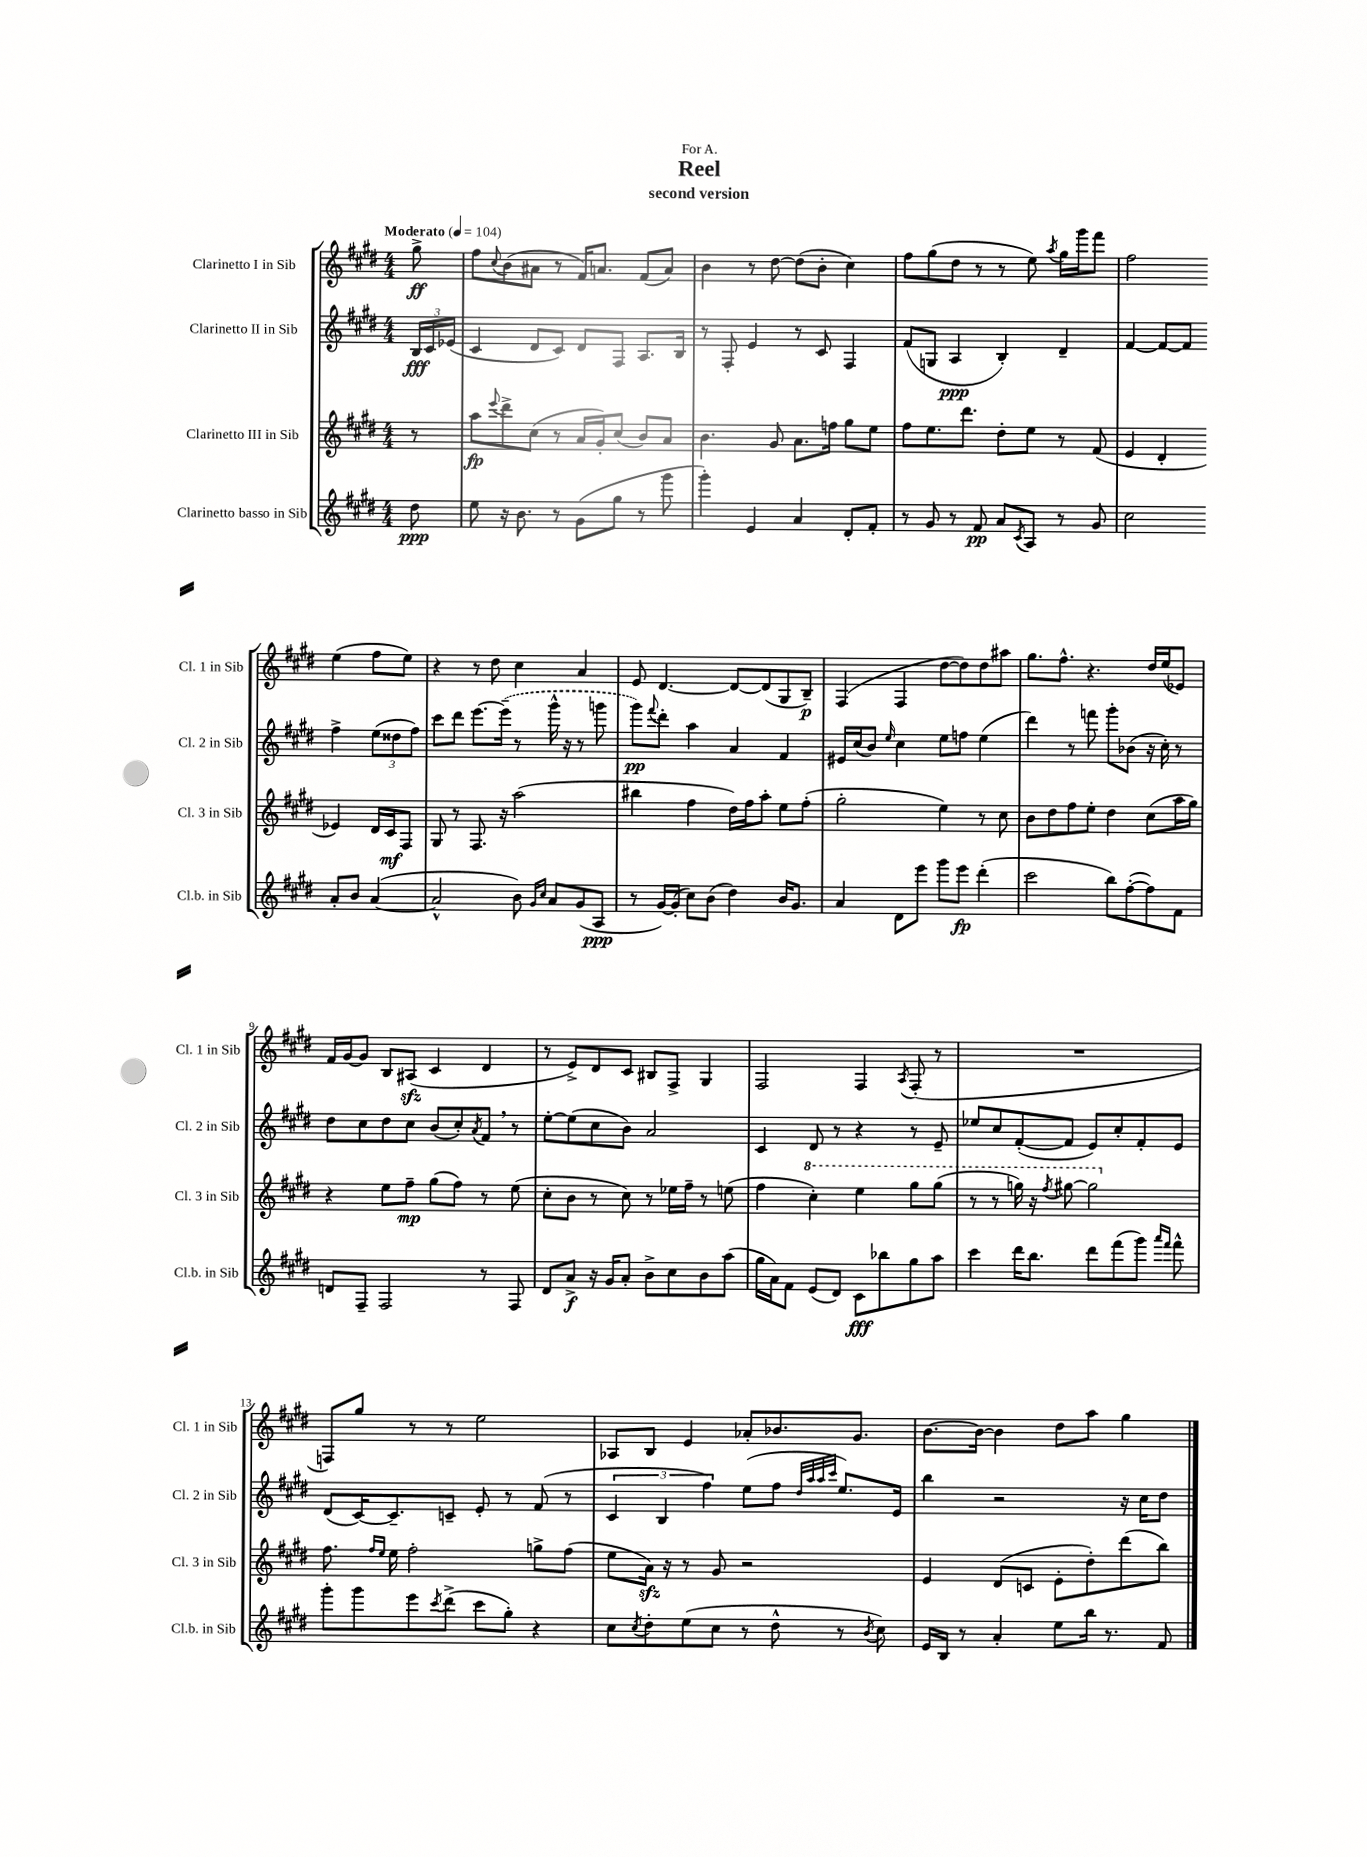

**kern	**kern	**kern	**kern
*staff4	*staff3	*staff2	*staff1
*clefG2	*clefG2	*clefG2	*clefG2
*k[f#c#g#d#]	*k[f#c#g#d#]	*k[f#c#g#d#]	*k[f#c#g#d#]
*M4/4	*M4/4	*M4/4	*M4/4
*MM104	*MM104	*MM104	*MM104
8dd#	8r	24B	8gg#^
.	.	24c#	.
.	.	(24e-	.
=	=	=	=
8ee	8aa	4c#	8ff#
.	8qqeee	.	8qqcc#
16r	8ddd#^	.	(8b
8.b	.	.	.
.	(8cc#	8d#	8a#
8r	8r	8c#)	8r
(8g#	16a	8d#	16f#)
.	16g#')	.	8.a
8gg#	(8cc#	8F#	.
8r	8b)	8.A	(8f#
8ggg#	8a	.	8a)
.	.	16B	.
=	=	=	=
4ggg#')	4.b	8r	4b
.	.	8F#'	.
4e	.	4e	8r
.	8g#	.	[8dd#
4a	8.a	8r	(8dd#]
.	.	8c#	8b'
.	16ff	.	.
8d#'	8gg#	4F#	4cc#)
8f#'	8ee	.	.
=	=	=	=
8r	8ff#	(8f#	8ff#
8g#	8.ee	8G	(8gg#
8r	.	4A	8dd#
.	8.ddd#	.	.
8f#	.	.	8r
8a	8dd#'	4B')	8r
8qc#	.	.	.
8A	8ee	.	8ee)
.	.	.	8qaa
8r	8r	4d#~	16gg#
.	.	.	16ggg#
8g#	(8f#	.	8fff#
=	=	=	=
2cc#	4e	[4f#	2ff#
.	4d#'	8f#_	.
.	.	8f#]	.
8a'	4e-)	4ff#^	(4ee
8b	.	.	.
([4a	16d#	(12ee	8ff#
.	16c#	.	.
.	.	12dd##	.
.	8F#	.	8ee)
.	.	12ff#)	.
=	=	=	=
2a^^]	8G#	8ccc#	4r
.	8r	8ddd#	.
.	8.F#	[8.eee	8r
.	.	.	8dd#
.	16r	(16eee~]	.
8b)	(2aa	8r	4cc#
16qqg#	.	.	.
16qqcc#	.	.	.
8a	.	16ggg#^^	.
.	.	16r	.
(8g#	.	8r	4a
8A	.	8ggg	.
=	=	=	=
8r	4bb#	8ggg#)	8e
.	.	8qqfff#	.
[16g#)	.	8ddd#'	[4.d#
(16g#']	.	.	.
8cc#)	4ff#	4aa	.
(8b	.	.	.
4dd#)	16dd#)	4a	8d#_
.	16ff#	.	.
.	8aa'	.	(8d#]
16b	8ee	4f#	8G#
8.g#	.	.	.
.	(8ff#'	.	8B~)
=	=	=	=
4a	2gg#'	16e#	(4F#
.	.	(16cc#	.
.	.	8b)	.
.	.	16qqee	.
8d#	.	4cc#	4F#
8eee	.	.	.
8ggg#	4ee)	8ee	[8dd#
8eee	.	8ff	8dd#])
(4ddd#'	8r	(4ee	8dd#
.	8cc#	.	8aa#
=	=	=	=
2ccc#	8b	4ddd#)	8.gg#
.	8dd#	.	.
.	.	.	8.ff#^^
.	8ff#	8r	.
.	8ee'	8fff	4.r
8bb)	4dd#	8ggg#'	.
([8ff#'	.	(8b-	.
8ff#])	(8cc#	16r	16dd#
.	.	16cc#')	(16ee
8f#	16aa	8r	8e-)
.	16gg#)	.	.
=	=	=	=
8d	4r	8dd#	16f#
.	.	.	[16g#
8F#~	.	8cc#	8g#]
2F#	8ee	8dd#	8B
.	8ff#~	8cc#	(8A#
.	(8gg#	(8b	4c#
.	8ff#)	8cc#')	.
.	.	8qa	.
8r	8r	8f#	4d#
8F#	(8ee	8r	.
=	=	=	=
8d#	8cc#'	[8ee'	8r
8a^	8b	(8ee]	8e^)
16r	8r	8cc#	8d#
16g#	.	.	.
8a'	8cc#)	8b)	8c#
8b^	8r	2a	8B#
8cc#	16ee-	.	8F#^
.	16ff#~	.	.
8b	8r	.	4G#
(8aa	(8ee	.	.
=	=	=	=
16gg#	4ff#	4c#	2F#
16a)	.	.	.
8f#	.	.	.
(8e	4ccc#')	8d#	.
8d#)	.	8r	.
8c#	4eee	4r	4F#
8bb-	.	.	.
.	.	.	8qA
8gg#	8ggg#	8r	(8F#'
8aa	(8ggg#	8e~	8r
=	=	=	=
4ccc#	8r	8ee-	1r
.	8r	8cc#	.
16ddd#	16ggg)	([8f#'	.
8.bb	16r	.	.
.	8qfff#	.	.
.	[8ggg#	8f#]	.
8ddd#	2ggg#]	8e)	.
(8fff#	.	8cc#'	.
8ggg#)	.	8f#'	.
16qqaaa	.	.	.
16qqfff#	.	.	.
8fff#^^	.	8e	.
=	=	=	=
8ggg#'	8.ff#	(8d#	8F)
8ggg#	.	[16c#)	8gg#
.	16qqff#	.	.
.	16qqee	.	.
.	16ee	8.c#~]	.
8eee	2ff#'	.	8r
8qccc#	.	.	.
(8ddd#^	.	8c~	8r
8ccc#	.	8e'	2ee
8gg#')	.	8r	.
4r	8gg^	(8f#	.
.	(8ff#	8r	.
=	=	=	=
8cc#	8ee	6c#	8A-
8qcc#	.	.	.
8dd#'	16a)	.	8B
.	.	6B	.
.	16r	.	.
(8ee	8r	.	4e
.	.	6ff#)	.
8cc#	8g#	.	.
8r	2r	(8ee	8a-'
8dd#^^	.	8ff#	8.b-
.	.	32qqdd#	.
.	.	32qqaa	.
.	.	32qqaa	.
.	.	32qqccc#	.
8r	.	8.ee)	.
.	.	.	8.g#
8qb	.	.	.
8cc#)	.	.	.
.	.	16e	.
=	=	=	=
16e	4e	4bb	[8.b
16B	.	.	.
8r	.	.	.
.	.	.	16b_
4a'	(8d#	2r	4b]
.	8c	.	.
8ee	8e'	.	8dd#
16bb	8dd#')	.	8aa
8.r	.	.	.
.	(8ddd#	16r	4gg#
.	.	16cc#	.
8f#	8bb)	8dd#	.
==	==	==	==
*-	*-	*-	*-
